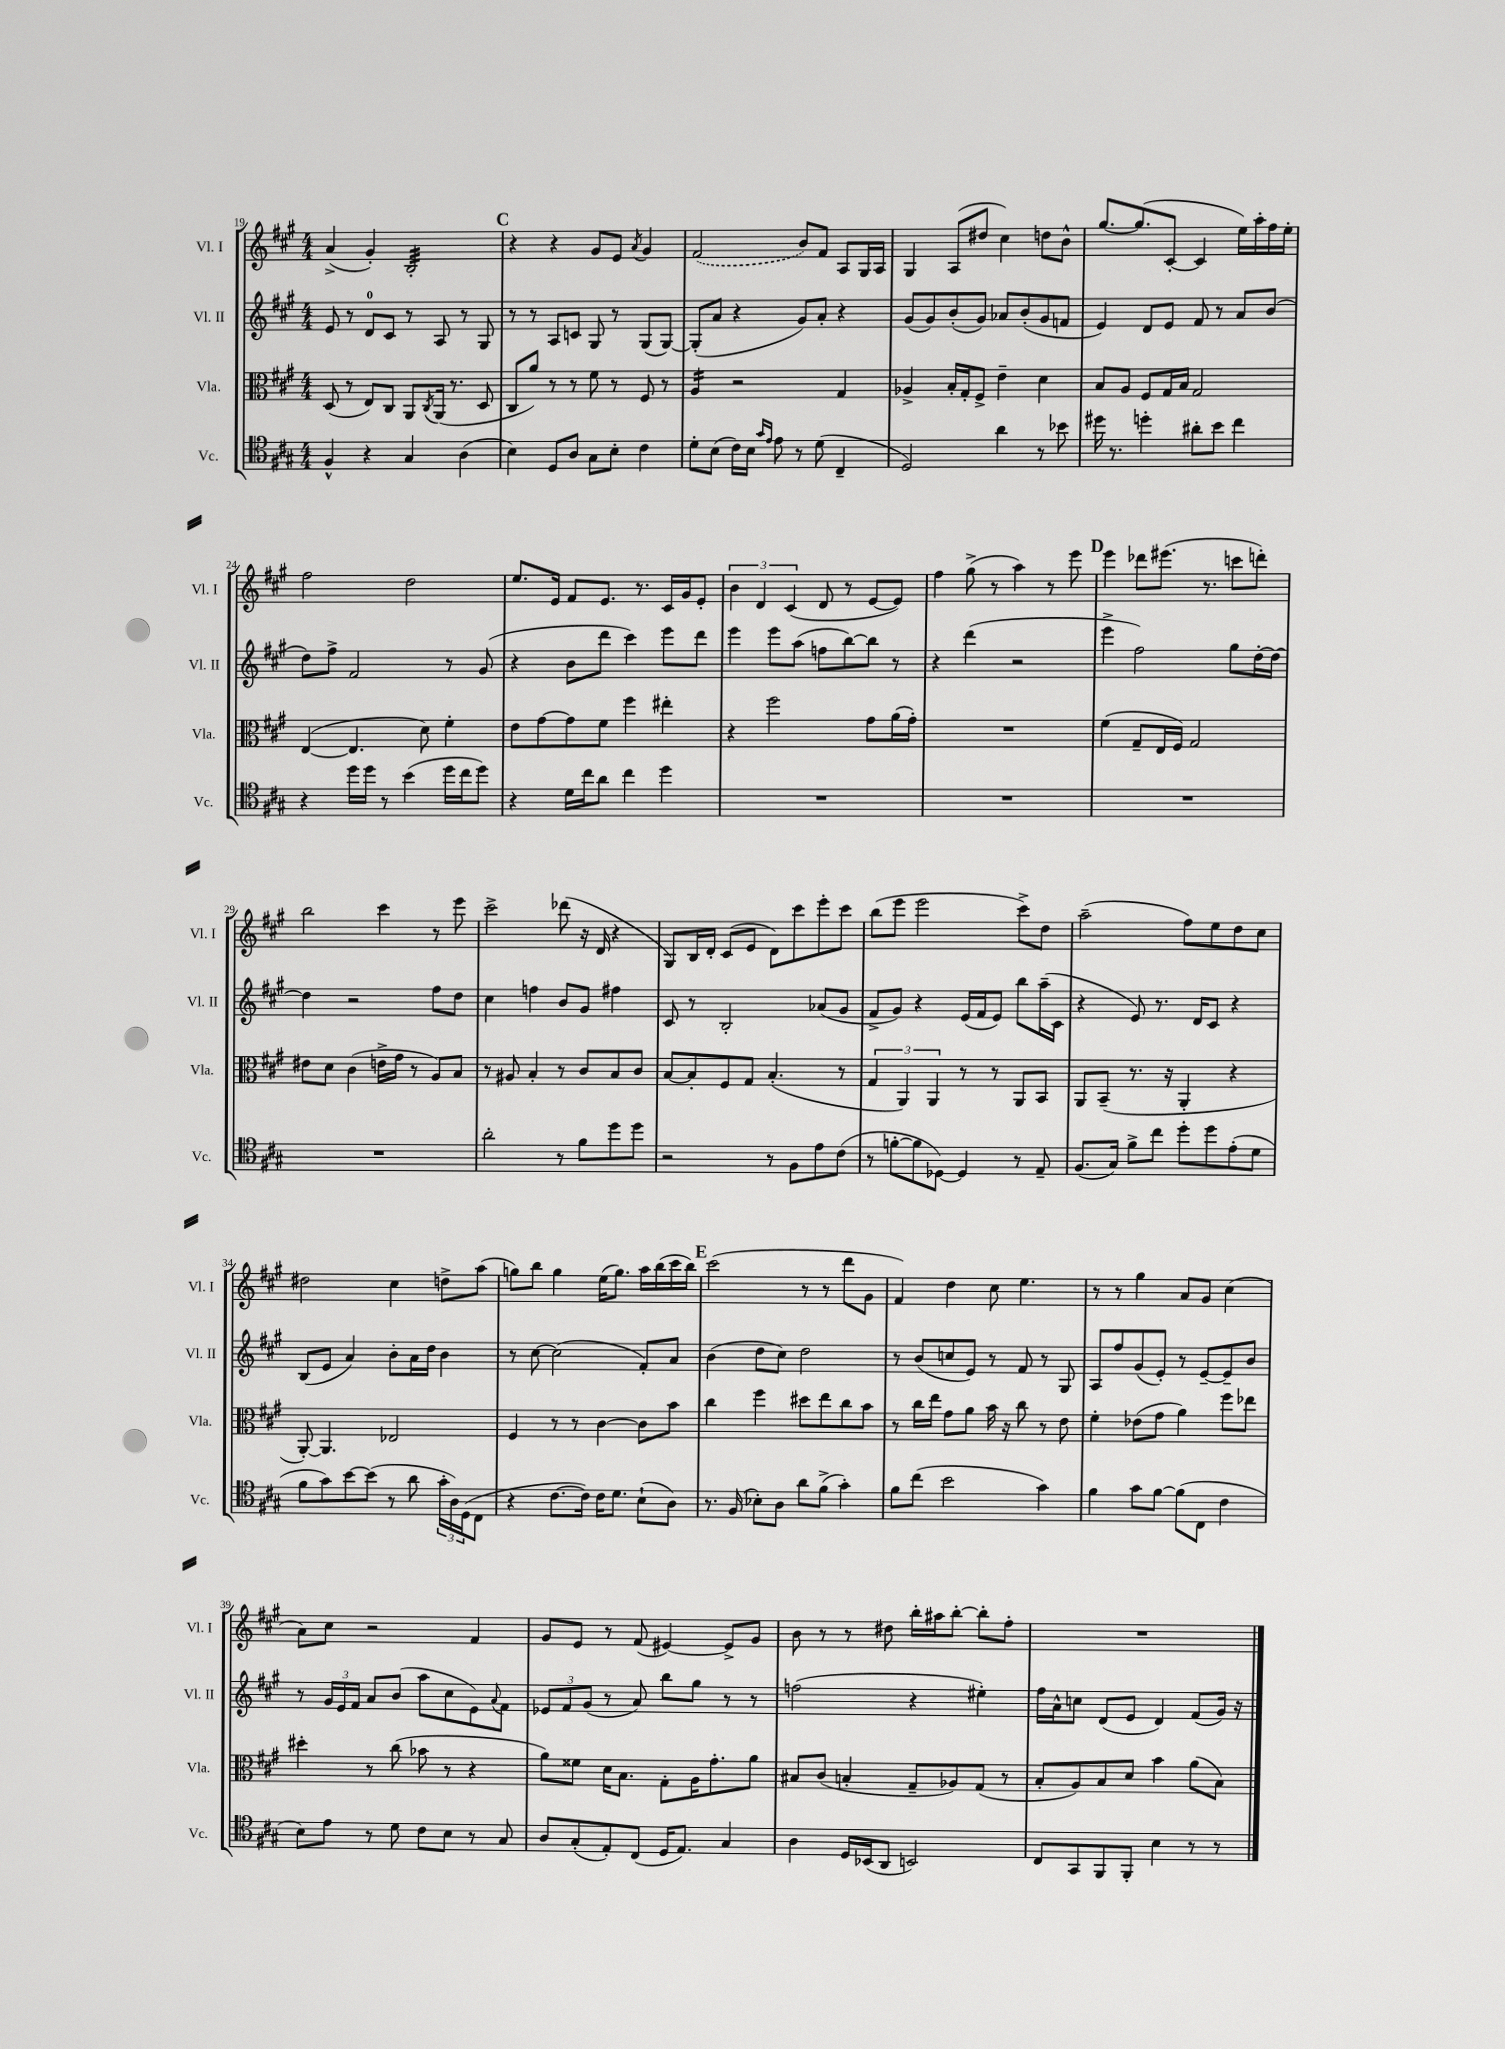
<<
\new StaffGroup <<
\new Staff = "s0" \with { instrumentName = "Vl. I" shortInstrumentName = "Vl. I" } {
    \clef treble \key a \major \numericTimeSignature \time 4/4
    a'4->( gis'4-.) b2:32-. |
    \mark \markup { \bold "C" } r4 r4 gis'8 e'8 \acciaccatura { a'8 } gis'4 |
    \once \slurDashed fis'2( b'8) fis'8 a8 gis16 a16 |
    gis4 a8( dis''8 cis''4) d''8 b'8-^ |
    gis''8.~ gis''8.( cis'8~-. cis'4 e''16) a''16-. fis''16 e''16-. |
    fis''2 d''2 |
    e''8. e'16 fis'8 e'8. r8. cis'16 gis'16 e'8-. |
    \tuplet 3/2 { b'4 d'4 cis'4( } d'8 r8 e'8~ e'8) |
    fis''4 gis''8->( r8 a''4) r8 e'''8 |
    \mark \markup { \bold "D" } e'''4 des'''8 eis'''8.( r8. c'''8 d'''8-.) |
    b''2 cis'''4 r8 e'''8 |
    cis'''2-> des'''8( r16 d'16 r4 |
    gis8) b16 d'16-. cis'8( e'8 d'8) cis'''8 e'''8-. cis'''8 |
    b''8( e'''8 e'''2 cis'''8->) d''8 |
    a''2--( fis''8) e''8 d''8 cis''8 |
    dis''2 cis''4 d''8-> a''8( |
    g''8) b''8 g''4 e''16( g''8.) a''16 b''16( cis'''16 b''16) |
    \mark \markup { \bold "E" } cis'''2( r8 r8 d'''8 gis'8 |
    fis'4) d''4 cis''8 e''4. |
    r8 r8 gis''4 a'8 gis'8 cis''4( |
    a'8) cis''8 r2 fis'4 |
    gis'8 e'8 r8 fis'8( eis'4~) eis'8-> gis'8 |
    b'8 r8 r8 dis''8 b''16-. ais''16 b''8~-. b''8-. fis''8-. |
    R1 \bar "|." |
}
\new Staff = "s1" \with { instrumentName = "Vl. II" shortInstrumentName = "Vl. II" } {
    \clef treble \key a \major \numericTimeSignature \time 4/4
    e'8 r8 d'8-0 cis'8 r8 a8 r8 gis8 |
    \mark \markup { \bold "C" } r8 r8 a8 c'8 gis8 r8 gis8( gis8~) |
    gis8-.( a'8 r4 gis'8) a'8-. r4 |
    gis'8( gis'8) b'8-.( gis'8) aes'8 b'8-.( gis'8 f'8 |
    e'4) d'8 e'8 fis'8 r8 a'8 b'8( |
    d''8) fis''8-> fis'2 r8 gis'8( |
    r4 b'8 d'''8 cis'''4) e'''8 d'''8 |
    e'''4 e'''8 a''8( f''8 b''8~) b''8 r8 |
    r4 d'''4( r2 |
    \mark \markup { \bold "D" } e'''4-> fis''2) gis''8 d''16~-. d''16~ |
    d''4 r2 fis''8 d''8 |
    cis''4 f''4 b'8 gis'8 fis''4 |
    cis'8 r8 b2-. aes'8( gis'8 |
    fis'8-> gis'8) r4 e'16( fis'16 e'8) b''8 a''16--( cis'16 |
    r4 e'8) r8. d'16 cis'8 r4 |
    b8( e'8 a'4) b'8-. a'16 d''16 b'4 |
    r8 cis''8~ cis''2( fis'8-.) a'8 |
    \mark \markup { \bold "E" } b'4( d''8 cis''8) d''2 |
    r8 b'8( c''8 e'8) r8 fis'8 r8 gis8 |
    a8 fis''8 gis'8( e'8-.) r8 e'8~-- e'8-- b'8 |
    r8 \tuplet 3/2 { gis'16 e'16 fis'16 } a'8 b'8( a''8 cis''8 e'8) \appoggiatura { a'8 } fis'8 |
    \tuplet 3/2 { ees'8 fis'8 gis'8( } r8 a'8) b''8 gis''8 r8 r8 |
    f''2( r4 eis''4-.) |
    fis''16 a'16-^ c''8 d'8( e'8 d'4) fis'8( gis'16) r16 \bar "|." |
}
\new Staff = "s2" \with { instrumentName = "Vla." shortInstrumentName = "Vla." } {
    \clef alto \key a \major \numericTimeSignature \time 4/4
    d8( r8 e8) cis8 a,8 \acciaccatura { cis8 } a,16( r8. d8 |
    \mark \markup { \bold "C" } cis8 a'8) r8 r8 fis'8 r8 fis8 r8 |
    a4:16 r2 gis4 |
    aes4-> b16-. gis16-. fis8-> e'4-- d'4 |
    b8 a8 fis8 gis16 b16 gis2 |
    e4~( e4. d'8) fis'4-. |
    e'8 gis'8~ gis'8 fis'8 fis''4 eis''4-. |
    r4 fis''2 gis'8 a'16( gis'16-.) |
    R1 |
    \mark \markup { \bold "D" } fis'4( gis8-- e16 fis16) gis2 |
    eis'8 d'8 cis'4( e'16-> gis'16 r8 a8) b8 |
    r8 ais8 b4-. r8 cis'8 b8 cis'8 |
    b8~ b8-. fis8 gis8 b4.-.( r8 |
    \tuplet 3/2 { gis4 a,4) a,4 } r8 r8 a,8 b,8 |
    a,8 b,8--( r8. r16 a,4-. r4 |
    a,8~-.) a,4. ees2 |
    fis4 r8 r8 cis'4~ cis'8 b'8 |
    \mark \markup { \bold "E" } cis''4 fis''4 dis''8 e''8 cis''8 b'8 |
    r8 cis''16 e''16 gis'8 a'8 b'16 r16 cis''8 r8 e'8 |
    fis'4-. ees'8( gis'8 a'4) fis''8 ees''8 |
    dis''4-. r8 cis''8( bes'8 r8 r4 |
    a'8) fisis'8 d'16 b8. gis8-. a16 gis'8.-. a'8 |
    bis8 cis'8( b4-. gis8-- aes8) gis8( r8 |
    b8-. a8) b8 d'8 b'4 a'8( b8) \bar "|." |
}
\new Staff = "s3" \with { instrumentName = "Vc." shortInstrumentName = "Vc." } {
    \clef tenor \key a \major \numericTimeSignature \time 4/4
    fis4-^ r4 gis4 a4( |
    \mark \markup { \bold "C" } b4) d8 a8 gis8 b8-. cis'4 |
    d'8-. b8( cis'16) b16 \grace { gis'16 e'16 } e'8 r8 d'8( cis4-- |
    d2) a'4 r8 bes'8 |
    dis''16 r8. d''4-. ais'8-. b'8 cis''4 |
    r4 d''16 d''16 r8 b'4( d''16 cis''16 d''8) |
    r4 d'16 cis''16 a'8 cis''4 d''4 |
    R1 |
    R1 |
    \mark \markup { \bold "D" } R1 |
    R1 |
    a'2-. r8 fis'8 d''8 d''8 |
    r2 r8 fis8 e'8 cis'8( |
    r8 f'8~-. f'8 des8~) des4 r8 e8-- |
    fis8.( gis16) fis'8-> cis''8 d''8-. d''8 e'8-.( d'8 |
    fis'8 gis'8) b'8~ b'8( r8 a'8 \tuplet 3/2 { gis'16-. a16) d16( } cis8 |
    r4 cis'8.~ cis'16) cis'16 d'8. b8-!( a8) |
    \mark \markup { \bold "E" } r8. fis16( bes8-.) a8 a'8 fis'8->( gis'4-.) |
    fis'8 cis''8( b'2 gis'4) |
    fis'4 gis'8 fis'8~ fis'8( cis8 cis'4 |
    b8) e'8 r8 d'8 cis'8 b8 r8 gis8 |
    a8 gis8-.( e8-.) cis8( d16 e8.) gis4 |
    a4 d16 bes,16( a,8 b,2) |
    cis8 gis,8 fis,8 fis,8-. b4 r8 r8 \bar "|." |
}
>>
>>
\layout { \context { \Score currentBarNumber = #19 } }
